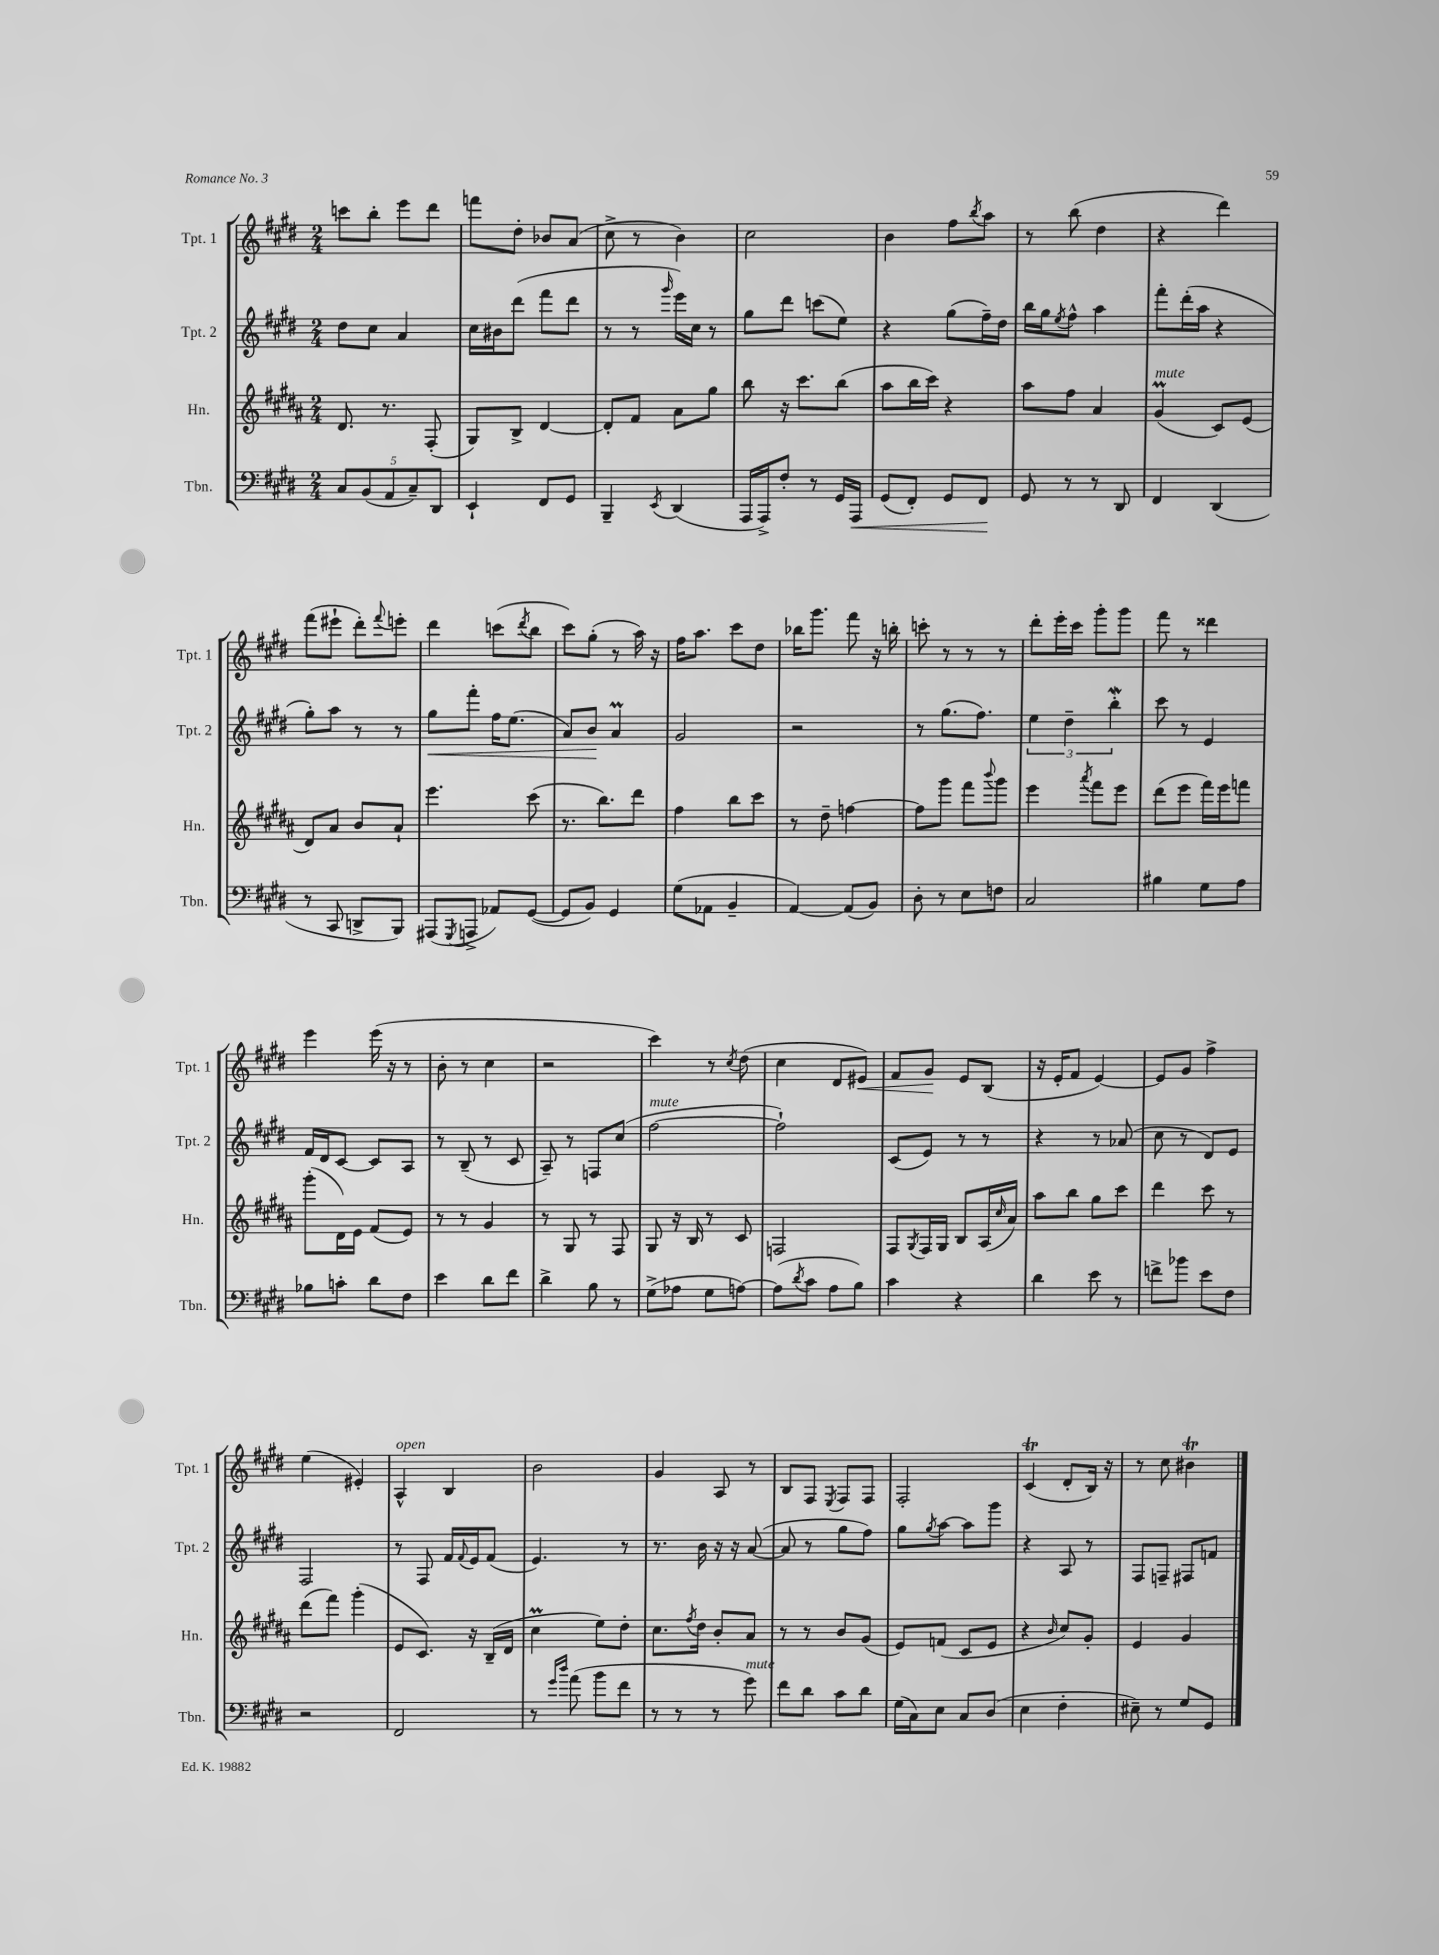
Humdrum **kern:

**kern	**dynam	**kern	**kern	**dynam	**kern	**dynam
*part4	*part4	*part3	*part2	*part2	*part1	*part1
*staff4	*staff4	*staff3	*staff2	*staff2	*staff1	*staff1
*I"Tbn.	*	*I"Hn.	*I"Tpt. 2	*	*I"Tpt. 1	*
*I'Tbn.	*	*I'Hn.	*I'Tpt. 2	*	*I'Tpt. 1	*
*clefF4	*	*clefG2	*clefG2	*	*clefG2	*
*k[f#c#g#d#]	*	*k[f#c#g#d#a#]	*k[f#c#g#d#]	*	*k[f#c#g#d#]	*
*M2/4	*	*M2/4	*M2/4	*	*M2/4	*
=17	=17	=17	=17	=17	=17	=17
10C#/L	.	8.d#/	8dd#\L	.	8cccn\L	.
(10BB/	.	.	.	.	.	.
.	.	.	8cc#\J	.	8bb'\J	.
.	.	8.r	.	.	.	.
10AA/	.	.	.	.	.	.
.	.	.	4a/	.	8eee\L	.
10C#~/)	.	.	.	.	.	.
.	.	(8F#'/	.	.	8ddd#\J	.
10DD#/J	.	.	.	.	.	.
=18	=18	=18	=18	=18	=18	=18
4EE`/	.	8G#/L)	16cc#\LL	.	8fffn\L	.
.	.	.	16b#X\J	.	.	.
.	.	8B^/J	(8ddd#\J	.	8dd#'\J	.
8FF#/L	.	[4d#/	8fff#\L	.	8b-X/L	.
8GG#/J	.	.	8ddd#\J	.	(8a/J	.
=19	=19	=19	=19	=19	=19	=19
4BBB~/	.	8d#'/L]	8r	.	8cc#^\	.
.	.	8f#/J	8r	.	8r	.
8qEE/	.	.	16qqggg#/	.	.	.
(4DD#/	.	8a#\L	16eee\LL)	.	4b\)	.
.	.	.	16cc#\JJ	.	.	.
.	.	8gg#\J	8r	.	.	.
=20	=20	=20	=20	=20	=20	=20
16AAA/LL	.	8bb\	8gg#\L	.	2cc#\	.
16AAA^/J)	.	.	.	.	.	.
8F#'/J	.	16r	8ddd#\J	.	.	.
.	.	8.ccc#\L	.	.	.	.
8r	.	.	(8cccn\L	.	.	.
16GG#/LL	.	(8bb\J	8ee\J)	.	.	.
!	!LO:HP:b	!	!	!	!	!
16AAA/JJ	<	.	.	.	.	.
=21	=21	=21	=21	=21	=21	=21
(8GG#/L	.	8aa#\L	4r	.	4b\	.
8FF#'/J)	.	16bb\L	.	.	.	.
.	.	16ccc#\JJ)	.	.	.	.
8GG#/L	.	4r	(8gg#\L	.	8ff#\L	.
.	.	.	.	.	8qbb/	.
8FF#/J	.	.	16ff#~\L)	.	8aa\J	.
.	.	.	16dd#\JJ	.	.	.
.	[	.	.	.	.	.
=22	=22	=22	=22	=22	=22	=22
8GG#/	.	8aa#\L	16bb\LL	.	8r	.
.	.	.	16gg#\J	.	.	.
.	.	.	8qee/	.	.	.
8r	.	8ff#\J	8ff#^^\J	.	(8bb\	.
8r	.	4a#/	4aa\	.	4dd#\	.
8DD#/	.	.	.	.	.	.
=23	=23	=23	=23	=23	=23	=23
!	!	!LO:TX:a:i:t=mute	!	!	!	!
4FF#/	.	(4g#M/	8fff#'\L	.	4r	.
.	.	.	(16ddd#'\L	.	.	.
.	.	.	16aa\JJ	.	.	.
(4DD#/	.	8c#/L)	4r	.	4ddd#\)	.
.	.	(8e/J	.	.	.	.
!!LO:LB:g=z
=24	=24	=24	=24	=24	=24	=24
8r	.	8d#/L)	8gg#'\L)	.	(8fff#\L	.
8CC#/	.	8a#/J	8aa\J	.	8eee#X`\J	.
8DDn^/L	.	8b/L	8r	.	8ddd#'\L)	.
.	.	.	.	.	8qqfff#/	.
8BBB/J)	.	8a#`/J	8r	.	8eeen'\J	.
=25	=25	=25	=25	=25	=25	=25
!	!	!	!	!LO:HP:b	!	!
(8AAA#X/L	.	4.eee\	8gg#\L	<	4ddd#\	.
8qGGG#/	.	.	.	.	.	.
8AAAn^/J	.	.	8fff#'\J	.	.	.
8AA-X/L)	.	.	16ff#\KL	.	(8cccn\L	.
.	.	.	(8.ee\J	.	.	.
.	.	.	.	.	8qddd#/	.
([8GG#/J	.	(8ccc#\	.	.	8bb\J	.
=26	=26	=26	=26	=26	=26	=26
8GG#/L]	.	8.r	8a/L)	.	8ccc#\L)	.
8BB/J)	.	.	8b/J	.	(8gg#'\J	.
.	.	8.bb\L)	.	.	.	.
4GG#/	.	.	4aM/	[	8r	.
.	.	8ddd#\J	.	.	16aa\)	.
.	.	.	.	.	16r	.
=27	=27	=27	=27	=27	=27	=27
(8G#\L	.	4ff#\	2g#/	.	16ff#\KL	.
.	.	.	.	.	8.aa\J	.
8AA-X\J	.	.	.	.	.	.
4BB~/	.	8bb\L	.	.	8ccc#\L	.
.	.	8ccc#\J	.	.	8dd#\J	.
=28	=28	=28	=28	=28	=28	=28
[4AA/)	.	8r	2r	.	16bb-X\KL	.
.	.	.	.	.	8.ggg#\J	.
.	.	8dd#~\	.	.	.	.
(8AA/L]	.	[4ffn\	.	.	8fff#\	.
8BB/J)	.	.	.	.	16r	.
.	.	.	.	.	16bbn'\	.
=29	=29	=29	=29	=29	=29	=29
8D#'\	.	8ff\L]	8r	.	8cccn'\	.
8r	.	8ggg#\J	(8.gg#\L	.	8r	.
8E\L	.	8fff#\L	.	.	8r	.
.	.	.	8.ff#\J)	.	.	.
.	.	8qqbbb/	.	.	.	.
8Fn\J	.	8ggg#\J	.	.	8r	.
=30	=30	=30	=30	=30	=30	=30
2C#/	.	4eee\	6ee\	.	8ddd#'\L	.
.	.	.	.	.	16eee'\L	.
.	.	.	6dd#~\	.	.	.
.	.	.	.	.	16ccc#\JJ	.
.	.	8qaaa#/	.	.	.	.
.	.	8fff#\L	.	.	8ggg#'\L	.
.	.	.	6bbW'\	.	.	.
.	.	8eee\J	.	.	8ggg#\J	.
=31	=31	=31	=31	=31	=31	=31
4B#X\	.	(8ddd#\L	8ccc#\	.	8fff#\	.
.	.	8eee\J	8r	.	8r	.
8G#\L	.	16fff#\LL)	4e/	.	4ddd##X\	.
.	.	16eee\J	.	.	.	.
8A\J	.	8fffn\J	.	.	.	.
!!LO:LB:g=z
=32	=32	=32	=32	=32	=32	=32
8B-X\L	.	(8ggg#'\L	16f#/LL	.	4eee\	.
.	.	.	16d#/J	.	.	.
8cn'\J	.	16d#\L)	[8c#/J	.	.	.
.	.	16e\JJ	.	.	.	.
8d#\L	.	(8f#/L	8c#/L]	.	(16eee\	.
.	.	.	.	.	16r	.
8F#\J	.	8e/J)	8A/J	.	8r	.
=33	=33	=33	=33	=33	=33	=33
4e\	.	8r	8r	.	8b'\	.
.	.	8r	(8B~/	.	8r	.
8d#\L	.	4g#/	8r	.	4cc#\	.
8f#\J	.	.	8c#/	.	.	.
=34	=34	=34	=34	=34	=34	=34
4d#^\	.	8r	8A~/)	.	2r	.
.	.	8G#/	8r	.	.	.
8B\	.	8r	8Fn/L	.	.	.
8r	.	8F#/	(8cc#/J	.	.	.
=35	=35	=35	=35	=35	=35	=35
!	!	!	!LO:TX:a:i:t=mute	!	!	!
(8G#^\L	.	8G#/	[2ff#\	.	4ccc#\)	.
8A-X\J	.	16r	.	.	.	.
.	.	16B/	.	.	.	.
8G#\L	.	8r	.	.	8r	.
.	.	.	.	.	8qcc#/	.
[8An\J)	.	8c#/	.	.	(8dd#\	.
=36	=36	=36	=36	=36	=36	=36
(8A\L]	.	2Fn/	2ff#`\])	.	4cc#\	.
8qd#/	.	.	.	.	.	.
8c#\J	.	.	.	.	.	.
8A\L	.	.	.	.	8d#/L	.
!	!	!	!	!	!	!LO:HP:b
8B\J)	.	.	.	.	8e#X/J)	<
=37	=37	=37	=37	=37	=37	=37
4c#\	.	8F#/L	(8c#/L	.	8f#/L	.
.	.	8qG#/	.	.	.	.
.	.	16F#/L	8e/J)	.	8g#/J	.
.	.	16G#/JJ	.	.	.	.
4r	.	8B/L	8r	.	8e/L	[
.	.	(16A#/L	8r	.	(8B/J	.
.	.	16qqcc#/	.	.	.	.
.	.	16a#/JJ)	.	.	.	.
=38	=38	=38	=38	=38	=38	=38
4d#\	.	8aa#\L	4r	.	16r	.
.	.	.	.	.	16e'/KL	.
.	.	8bb\J	.	.	8f#/J	.
8e\	.	8gg#\L	8r	.	[4e/)	.
8r	.	8ccc#\J	(8a-X/	.	.	.
=39	=39	=39	=39	=39	=39	=39
8fn^\L	.	4ddd#\	8cc#\	.	8e/L]	.
8b-X\J	.	.	8r	.	8g#/J	.
8e\L	.	8ccc#\	8d#/L)	.	4ff#^\	.
8F#\J	.	8r	8e/J	.	.	.
!!LO:LB:g=z
=40	=40	=40	=40	=40	=40	=40
2r	.	(8ddd#\L	2F#/	.	(4ee\	.
.	.	8fff#\J)	.	.	.	.
.	.	(4ggg#'\	.	.	4e#X'/)	.
=41	=41	=41	=41	=41	=41	=41
!	!	!	!	!	!LO:TX:a:i:t=open	!
2FF#/	.	8e/L	8r	.	4A^^/	.
.	.	8.c#/J)	8F#/	.	.	.
.	.	.	16f#/LL	.	4B/	.
.	.	.	8qqf#/	.	.	.
.	.	16r	16e/J	.	.	.
.	.	(16B~/LL	(8f#/J	.	.	.
.	.	16d#/JJ	.	.	.	.
=42	=42	=42	=42	=42	=42	=42
8r	.	4cc#M\	4.e/)	.	2b\	.
16qqg#/LL	.	.	.	.	.	.
16qqdd#/JJ	.	.	.	.	.	.
(8a\	.	.	.	.	.	.
8b\L	.	8ee\L)	.	.	.	.
8f#\J	.	8dd#'\J	8r	.	.	.
=43	=43	=43	=43	=43	=43	=43
8r	.	8.cc#\L	8.r	.	4g#/	.
8r	.	.	.	.	.	.
.	.	8qff#/	.	.	.	.
.	.	16dd#\Jk	16b\	.	.	.
8r	.	8b'/L	16r	.	8A/	.
.	.	.	16r	.	.	.
!LO:TX:a:i:t=mute	!	!	!	!	!	!
8g#\)	.	8a#/J	([8a/	.	8r	.
=44	=44	=44	=44	=44	=44	=44
8f#\L	.	8r	8a/]	.	8B/L	.
8d#\J	.	8r	8r	.	8F#/J	.
.	.	.	.	.	8qE/	.
8c#\L	.	8b/L	8gg#\L	.	8F#/L	.
8d#\J	.	(8g#/J	8ff#\J)	.	8F#/J	.
=45	=45	=45	=45	=45	=45	=45
(16G#\LL	.	8e/L)	8gg#\L	.	2F#'/	.
16C#\J)	.	.	.	.	.	.
.	.	.	8qgg#/	.	.	.
8E\J	.	(8fn/J	[8aa\J	.	.	.
8C#/L	.	8c#/L	8aa\L]	.	.	.
(8D#/J	.	8e/J	8ggg#\J	.	.	.
=46	=46	=46	=46	=46	=46	=46
4E\	.	4r	4r	.	(4c#T/	.
.	.	16qqb/	.	.	.	.
4F#'\	.	8cc#/L)	8A/	.	8d#'/L	.
.	.	8g#'/J	8r	.	16B/Jk)	.
.	.	.	.	.	16r	.
=47	=47	=47	=47	=47	=47	=47
8E#X~\)	.	4e/	8F#/L	.	8r	.
8r	.	.	8Fn~/J	.	8cc#\	.
8G#/L	.	4g#/	8F#X/L	.	4b#Xt\	.
8GG#/J	.	.	8fn/J	.	.	.
==	==	==	==	==	==	==
*-	*-	*-	*-	*-	*-	*-
